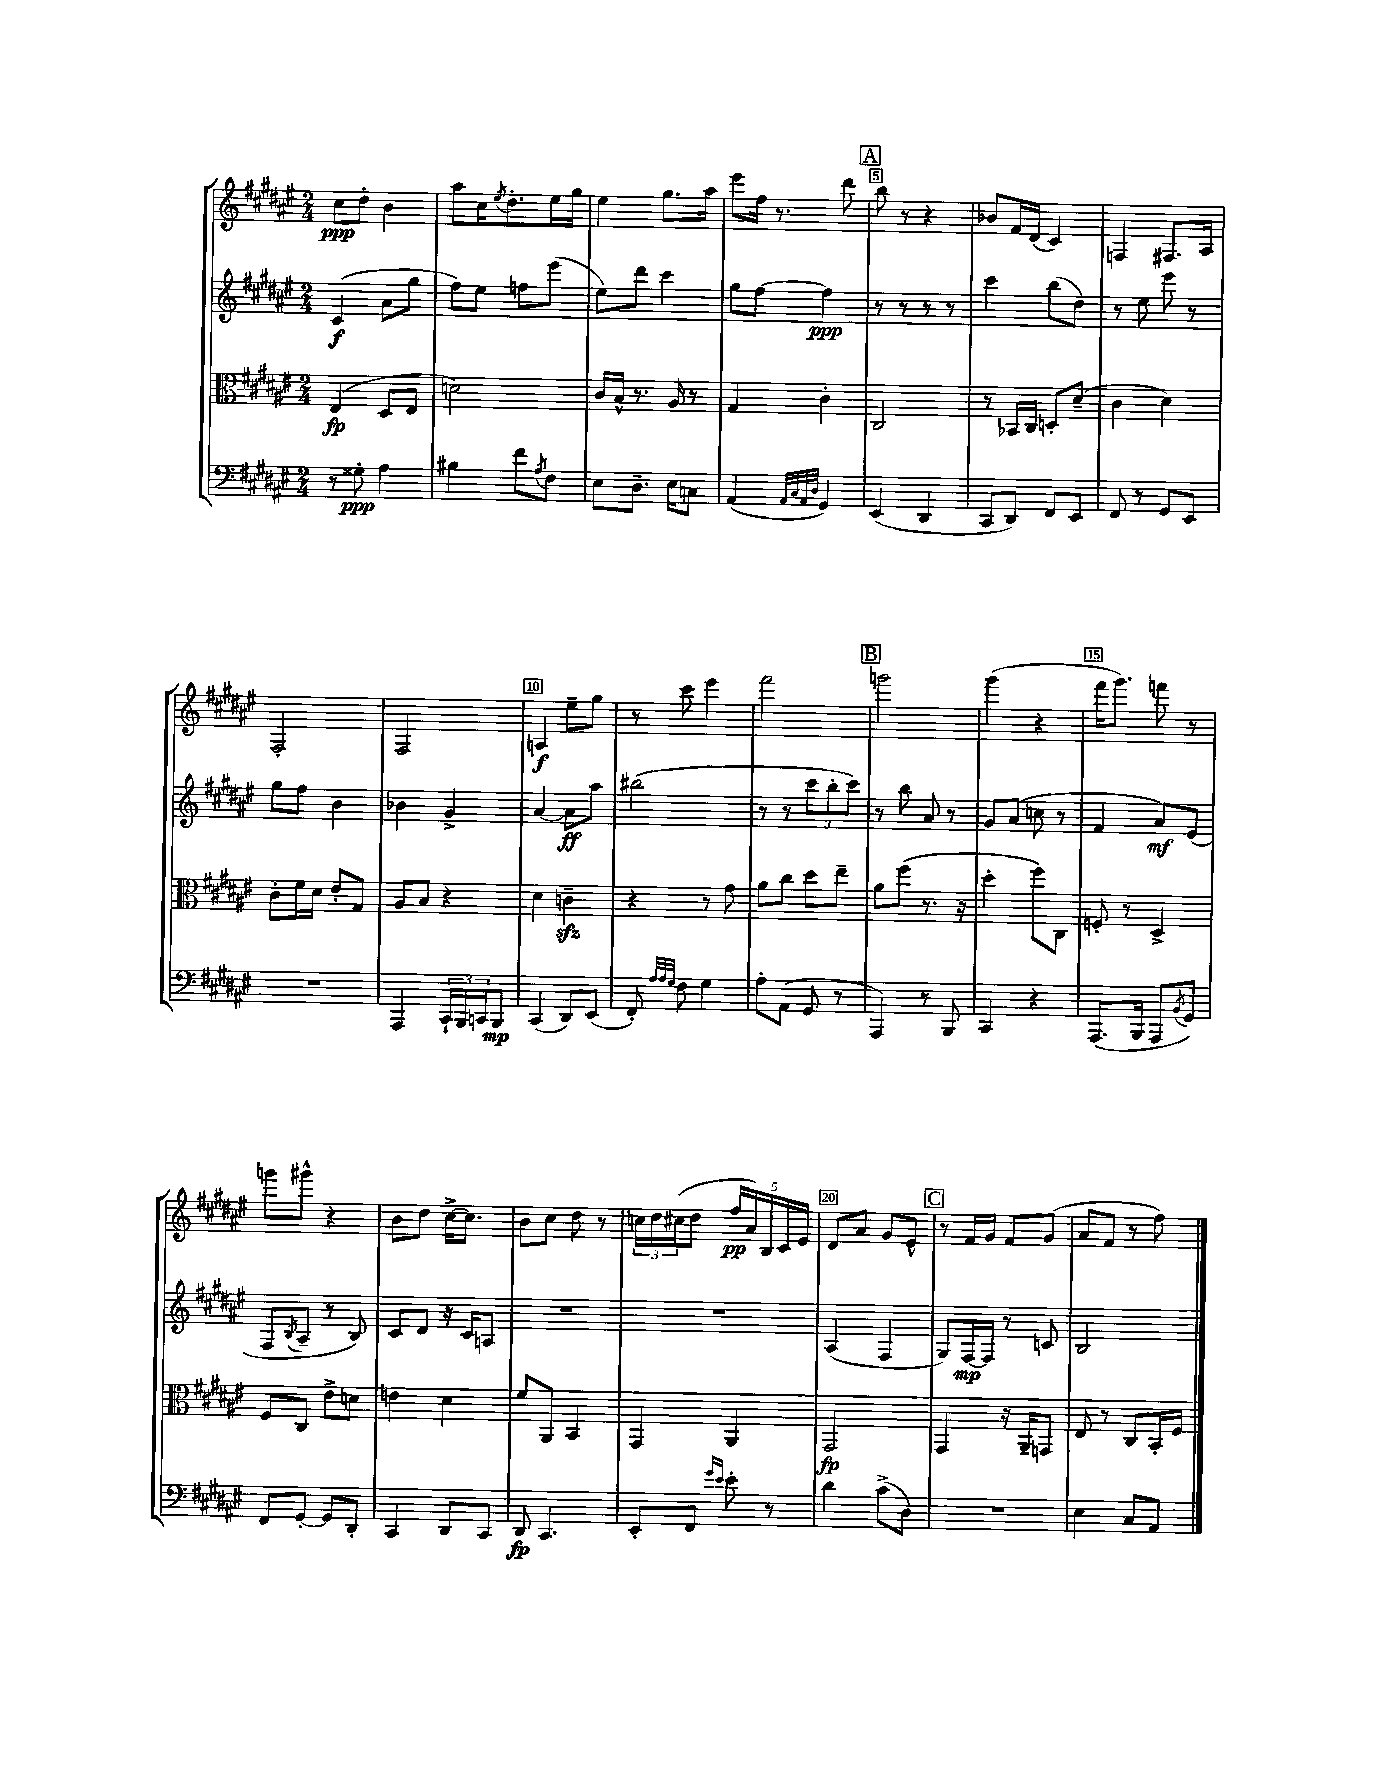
<<
\new StaffGroup <<
\new Staff = "s0" {
    \clef treble \key fis \major \numericTimeSignature \time 2/4
    cis''8\ppp dis''8-. b'4 |
    ais''8 cis''16 \acciaccatura { eis''8 } dis''8.-. eis''16 gis''16 |
    eis''4 gis''8. ais''16 |
    eis'''8 fis''16 r8. dis'''8 |
    \mark \markup { \box "A" } b''8 r8 r4 |
    bes'8 fis'16 dis'16( cis'4) |
    f4 fis8. ais16 |
    fis2-. |
    fis2 |
    a4\f eis''8-- gis''8 |
    r8 cis'''8 eis'''4 |
    fis'''2 |
    \mark \markup { \box "B" } g'''2 |
    gis'''4( r4 |
    fis'''16 gis'''8.) f'''8 r8 |
    g'''8 gis'''8-^ r4 |
    b'8 dis''8 cis''16~-> cis''8. |
    b'8 cis''8 dis''8 r8 |
    \tuplet 3/2 { c''16 dis''16 cis''16( } dis''8 \tuplet 5/4 { fis''16\pp ais'16) b16 cis'16 eis'16 } |
    dis'8 ais'8 gis'8 eis'8-^ |
    \mark \markup { \box "C" } r8 fis'16 gis'16 fis'8 gis'8( |
    ais'8 fis'8 r8 fis''8) \bar "|." |
}
\new Staff = "s1" {
    \clef treble \key fis \major \numericTimeSignature \time 2/4
    cis'4\f( ais'8 gis''8 |
    fis''8) eis''8 f''8 eis'''8( |
    eis''8) dis'''8 cis'''4 |
    gis''8 fis''8~ fis''4\ppp |
    \mark \markup { \box "A" } r8 r8 r8 r8 |
    cis'''4 b''8( dis''8) |
    r8 eis''8 eis'''8 r8 |
    gis''8 fis''8 b'4 |
    bes'4 gis'4-> |
    ais'4~ ais'8\ff ais''8 |
    bis''2( |
    r8 r8 \tuplet 3/2 { cis'''8 b''8-. cis'''8) } |
    \mark \markup { \box "B" } r8 b''8 ais'8 r8 |
    gis'8 ais'8( c''8 r8 |
    fis'4 ais'8\mf) eis'8( |
    fis8 \acciaccatura { b8 } ais8-- r8 b8) |
    cis'8 dis'8 r16 cis'16 a8 |
    R2 |
    R2 |
    ais4( fis4 |
    \mark \markup { \box "C" } gis8) fis16~\mp fis16 r8 c'8 |
    b2 \bar "|." |
}
\new Staff = "s2" {
    \clef alto \key fis \major \numericTimeSignature \time 2/4
    eis4\fp( dis8 eis8 |
    d'2) |
    cis'16 b16-^ r8. ais16 r8 |
    gis4 cis'4-. |
    \mark \markup { \box "A" } cis2 |
    r8 bes,16 cis16 d8-. dis'8--( |
    cis'4 dis'4) |
    cis'8-. fis'16 dis'16 eis'8-. gis8 |
    ais8 b8 r4 |
    dis'4 c'4--\sfz |
    r4 r8 gis'8 |
    ais'8 cis''8 dis''8 eis''8-- |
    \mark \markup { \box "B" } ais'8 fis''8( r8. r16 |
    dis''4-. fis''8) cis8 |
    f8-. r8 dis4-> |
    fis8 cis8 eis'8-> d'8 |
    e'4 dis'4 |
    fis'8 ais,8 b,4 |
    gis,4 ais,4 |
    gis,2\fp |
    \mark \markup { \box "C" } gis,4 r16 ais,16-- g,8 |
    eis8 r8 cis8 b,16-. fis16 \bar "|." |
}
\new Staff = "s3" {
    \clef bass \key fis \major \numericTimeSignature \time 2/4
    r8 gisis8-.\ppp ais4 |
    bis4 fis'8 \acciaccatura { ais8 } fis8 |
    eis8 dis8.-- eis16 c8 |
    ais,4( \grace { ais,32 cis32 ais,32 dis32 } gis,4) |
    \mark \markup { \box "A" } eis,4( dis,4 |
    cis,8 dis,8) fis,8 eis,8 |
    fis,8 r8 gis,8 eis,8 |
    R2 |
    ais,,4 \tuplet 3/2 { cis,16-! b,,16 c,16 } b,,8\mp |
    cis,4( dis,8) eis,8( |
    fis,8-.) \grace { ais32 ais32 gis32 } fis8 gis4 |
    ais8-. ais,8( gis,8 r8 |
    \mark \markup { \box "B" } ais,,4) r8 b,,8 |
    cis,4 r4 |
    ais,,8.( b,,16 ais,,8 \acciaccatura { b,8 } gis,8) |
    fis,8 gis,8~-. gis,8 dis,8-. |
    cis,4 dis,8 cis,8 |
    dis,8\fp cis,4. |
    eis,8-. fis,8 \grace { gis'16 eis'16 } eis'8-. r8 |
    dis'4 cis'8->( dis8) |
    \mark \markup { \box "C" } R2 |
    eis4 cis8 ais,8 \bar "|." |
}
>>
>>
\layout { \context { \Score \override BarNumber.break-visibility = ##(#f #t #t) barNumberVisibility = #(every-nth-bar-number-visible 5) \override BarNumber.stencil = #(make-stencil-boxer 0.1 0.3 ly:text-interface::print) } }
